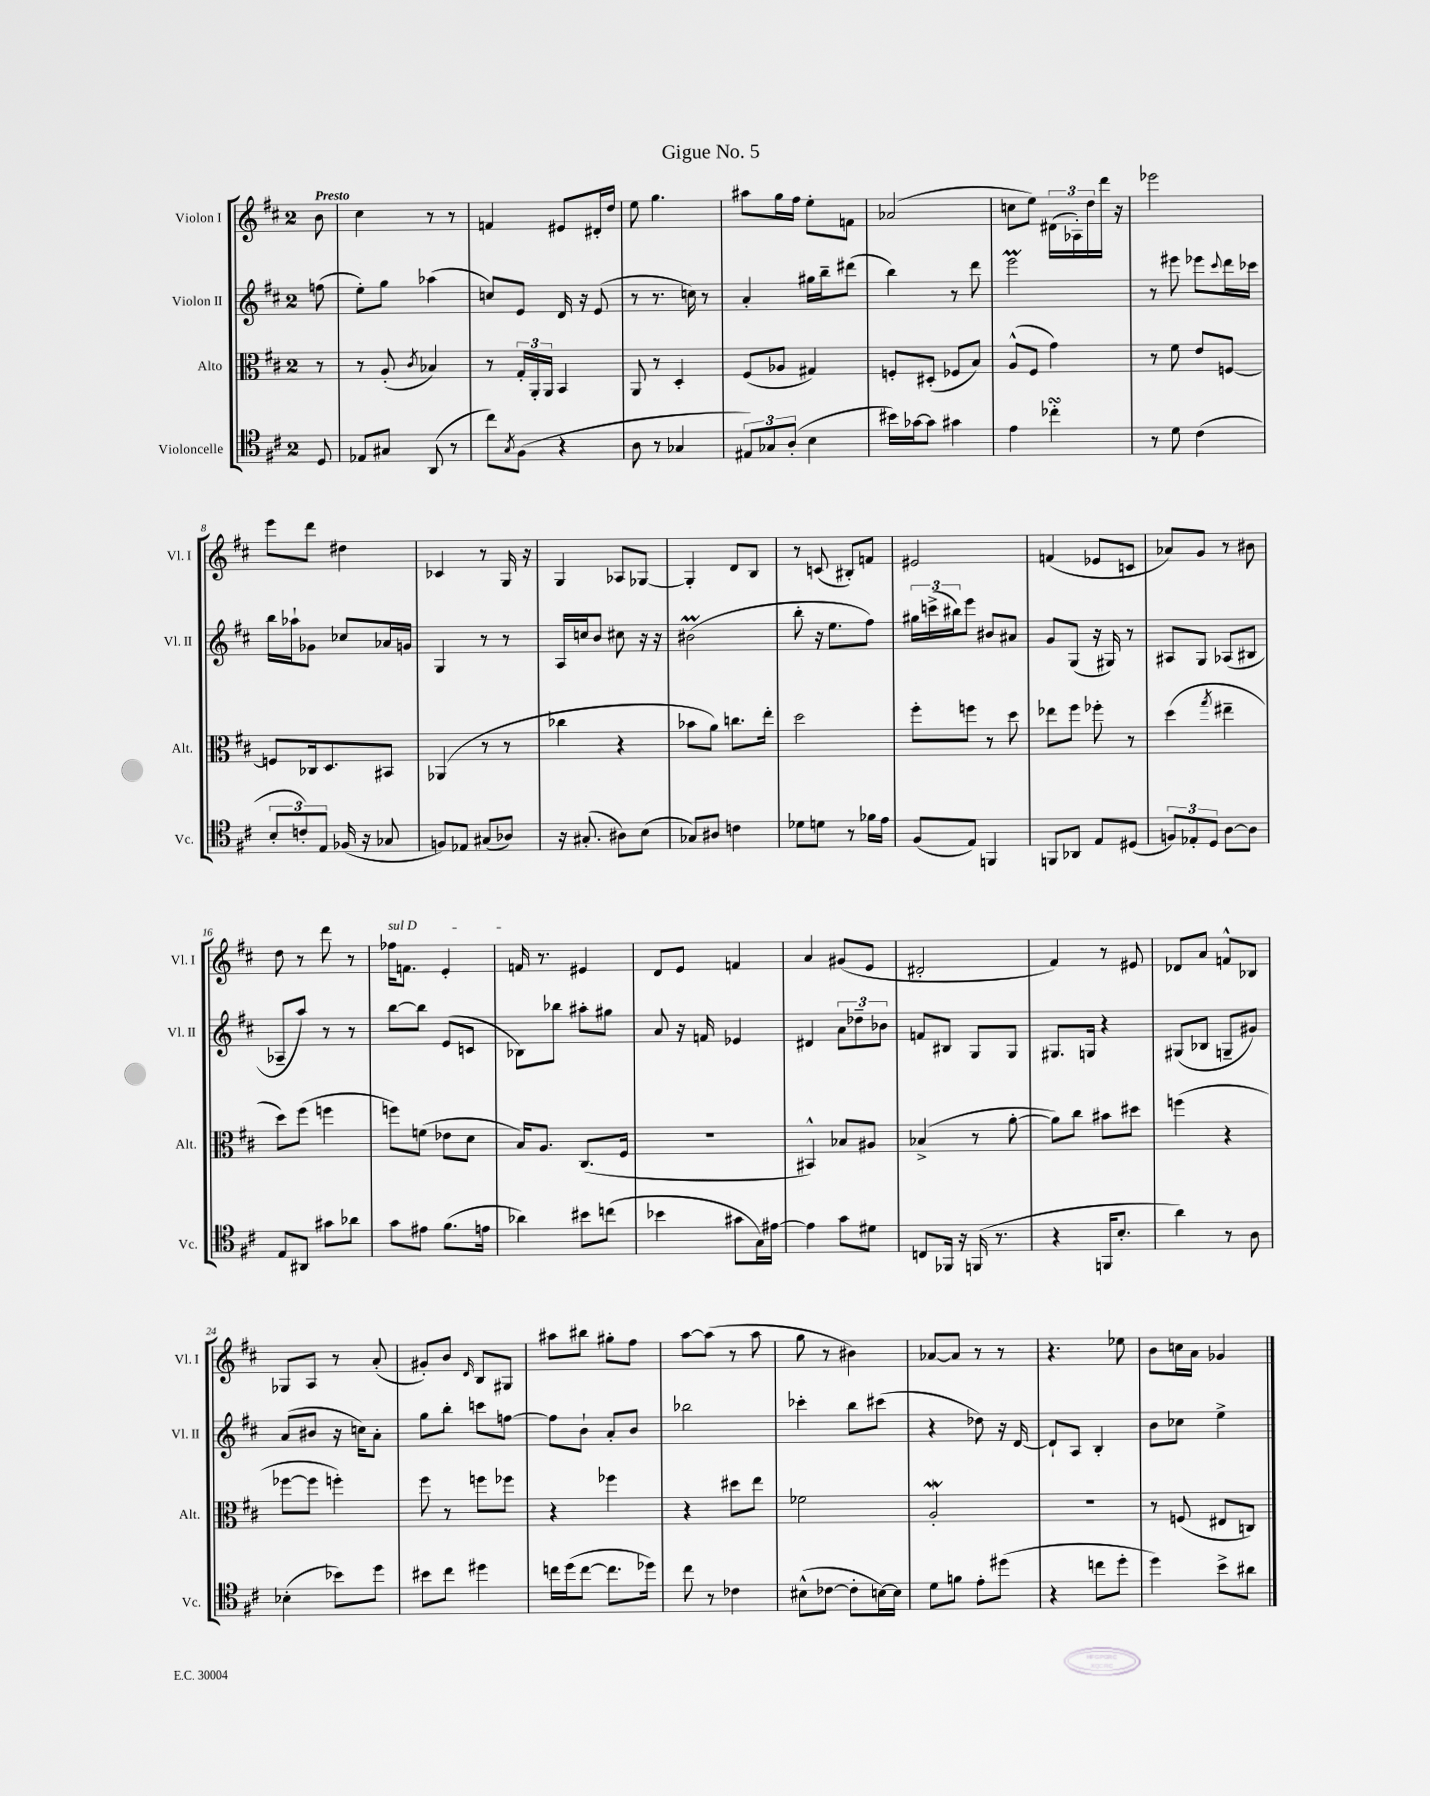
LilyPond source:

\header { title = "Gigue No. 5" }
<<
\new StaffGroup <<
\new Staff = "s0" \with { instrumentName = "Violon I" shortInstrumentName = "Vl. I" } {
    \clef treble \key d \major \once \override Staff.TimeSignature.style = #'single-digit \time 2/4 \partial 8 \tempo "Presto"
    b'8 |
    cis''4 r8 r8 |
    f'4 eis'8 dis'16-. d''16 |
    e''8 g''4. |
    ais''8 g''16 fis''16 e''8-. f'8 |
    aes'2( |
    c''8 e''8) \tuplet 3/2 { dis'16( aes16-.) d''16 } d'''16 r16 |
    ees'''2 |
    e'''8 d'''8 dis''4 |
    ces'4 r8 g16 r16 |
    g4 aes8 ges8~ |
    ges4-. d'8 b8 |
    r8 c'8( bis8-.) f'8 |
    eis'2 |
    f'4( ees'8 c'8 |
    aes'8) g'8 r8 bis'8 |
    d''8 r8 d'''8 r8 |
    \once \override TextSpanner.bound-details.left.text = \markup { \italic "sul D" } fes''16\startTextSpan f'8. e'4-. |
    f'16\stopTextSpan r8. eis'4 |
    d'8 e'8 f'4 |
    a'4 gis'8( e'8 |
    dis'2-. |
    fis'4) r8 eis'8 |
    des'8 a'8 f'8-^ bes8 |
    ges8 a8 r8 a'8-.( |
    gis'8-.) b'8 \grace { d'16 } b8 gis8 |
    ais''8 bis''8 gis''8-. fis''8 |
    a''8~ a''8( r8 a''8 |
    g''8 r8 bis'4) |
    aes'8~ aes'8 r8 r8 |
    r4. ees''8 |
    b'8 c''16 a'16 ges'4 \bar "|." |
}
\new Staff = "s1" \with { instrumentName = "Violon II" shortInstrumentName = "Vl. II" } {
    \clef treble \key d \major \once \override Staff.TimeSignature.style = #'single-digit \time 2/4 \partial 8
    f''8( |
    e''8-.) g''8 aes''4( |
    c''8) e'8 d'16 r16 e'8( |
    r8 r8. c''16) r8 |
    a'4-. gis''16 b''16-- dis'''8( |
    b''4) r8 d'''8 |
    e'''2\prall |
    r8 eis'''8 ees'''8 \appoggiatura { cis'''8 } d'''16 ces'''16 |
    b''16 aes''16-! ges'8 ces''8 aes'16 g'16 |
    g4 r8 r8 |
    a16 c''16 b'8 cis''8 r16 r16 |
    bis'2\prall( |
    b''8-. r16 e''8. fis''8) |
    \tuplet 3/2 { gis''16 c'''16->( bis''16) } e'''8 bis'8 ais'8 |
    g'8 g8( r16 gis16) r8 |
    ais8 g8 aes8( bis8 |
    aes8-- a''8) r8 r8 |
    b''8~ b''8 e'8( c'8 |
    bes8) bes''8 ais''8-. gis''8 |
    a'8 r16 f'16 ees'4 |
    dis'4 \tuplet 3/2 { a'8 des''8-- bes'8 } |
    f'8 bis8 g8 g8 |
    gis8. g16 r4 |
    gis8( bes8 g8-- gis'8) |
    a'8( bis'8 r16 c''16) a'8-. |
    g''8 b''8-. c'''8 f''8~ |
    f''8 b'8-! a'8-. b'8 |
    bes''2 |
    ces'''4-. b''8 cis'''8( |
    r4 des''8) r16 d'16~ |
    d'8-! a8 b4-. |
    b'8 ces''8 e''4-> \bar "|." |
}
\new Staff = "s2" \with { instrumentName = "Alto" shortInstrumentName = "Alt." } {
    \clef alto \key d \major \once \override Staff.TimeSignature.style = #'single-digit \time 2/4 \partial 8
    r8 |
    r8 a8-.( \acciaccatura { cis'8 } bes4) |
    r8 \tuplet 3/2 { g16-. a,16-. a,16 } b,4 |
    a,8 r8 d4-. |
    fis8( aes8 gis4) |
    f8-. dis8-.( fes8 b8) |
    a8-^( fis8 g'4) |
    r8 fis'8 e'8 f8~ |
    f8 ces16 d8. bis,8 |
    aes,4( r8 r8 |
    ces''4 r4 |
    bes'8 a'8) c''8. e''16-. |
    d''2 |
    fis''8-. f''8 r8 d''8 |
    ees''8 fis''8 fes''8-. r8 |
    d''4( \acciaccatura { g''8 } eis''4-- |
    d''8) fis''8( f''4 |
    f''8) f'8( ees'8 d'8 |
    b16) a8. cis8.( fis16 |
    r2 |
    bis,4-^) bes8 ais8 |
    bes4->( r8 a'8~-. |
    a'8) cis''8 bis'8 dis''8 |
    f''4( r4 |
    fes''8~ fes''8 f''4-.) |
    fis''8 r8 f''8 fes''8 |
    r4 fes''4 |
    r4 dis''8 e''8 |
    fes'2 |
    a2-.\mordent |
    r2 |
    r8 f8( eis8 c8) \bar "|." |
}
\new Staff = "s3" \with { instrumentName = "Violoncelle" shortInstrumentName = "Vc." } {
    \clef tenor \key d \major \once \override Staff.TimeSignature.style = #'single-digit \time 2/4 \partial 8
    d8 |
    ees8 gis8 a,8( r8 |
    cis''8) \acciaccatura { g8 } fis8( r4 |
    a8 r8 ges4 |
    \tuplet 3/2 { eis8) ges8 a8-.( } b4 |
    bis'16) ges'16~ ges'8 gis'4 |
    e'4 ces''4-.\turn |
    r8 d'8 cis'4( |
    \tuplet 3/2 { b8-. c'8-.) e8 } fes16( r16 ges8 |
    f8) ees8 gis8( aes8) |
    r16 gis8.-.( ais8) b8( |
    ges8) ais8 c'4 |
    des'8 d'8 r8 fes'16 e'16 |
    fis8( e8) f,4 |
    f,8 aes,8 e8 dis8( |
    \tuplet 3/2 { f8) ees8-. d8 } a8~ a8 |
    e8 ais,8 gis'8 aes'8 |
    g'8 eis'8 fis'8.( e'16 |
    aes'4) bis'8 c''8( |
    bes'4 gis'8 g16) eis'16~ |
    eis'4 g'8 dis'8 |
    c8 fes,16 r16 f,16( r8. |
    r4 f,16 b8.-. |
    a'4) r8 a8 |
    bes4-.( bes'8) d''8 |
    bis'8 cis''8 dis''4 |
    c''16 d''16( c''8~ c''8. des''16) |
    cis''8 r8 ces'4 |
    bis8-^( ces'8~ ces'8-. b16~) b16 |
    d'8 f'8 e'8-. dis''8( |
    r4 c''8 d''8-. |
    d''4) b'8-> ais'8 \bar "|." |
}
>>
>>
